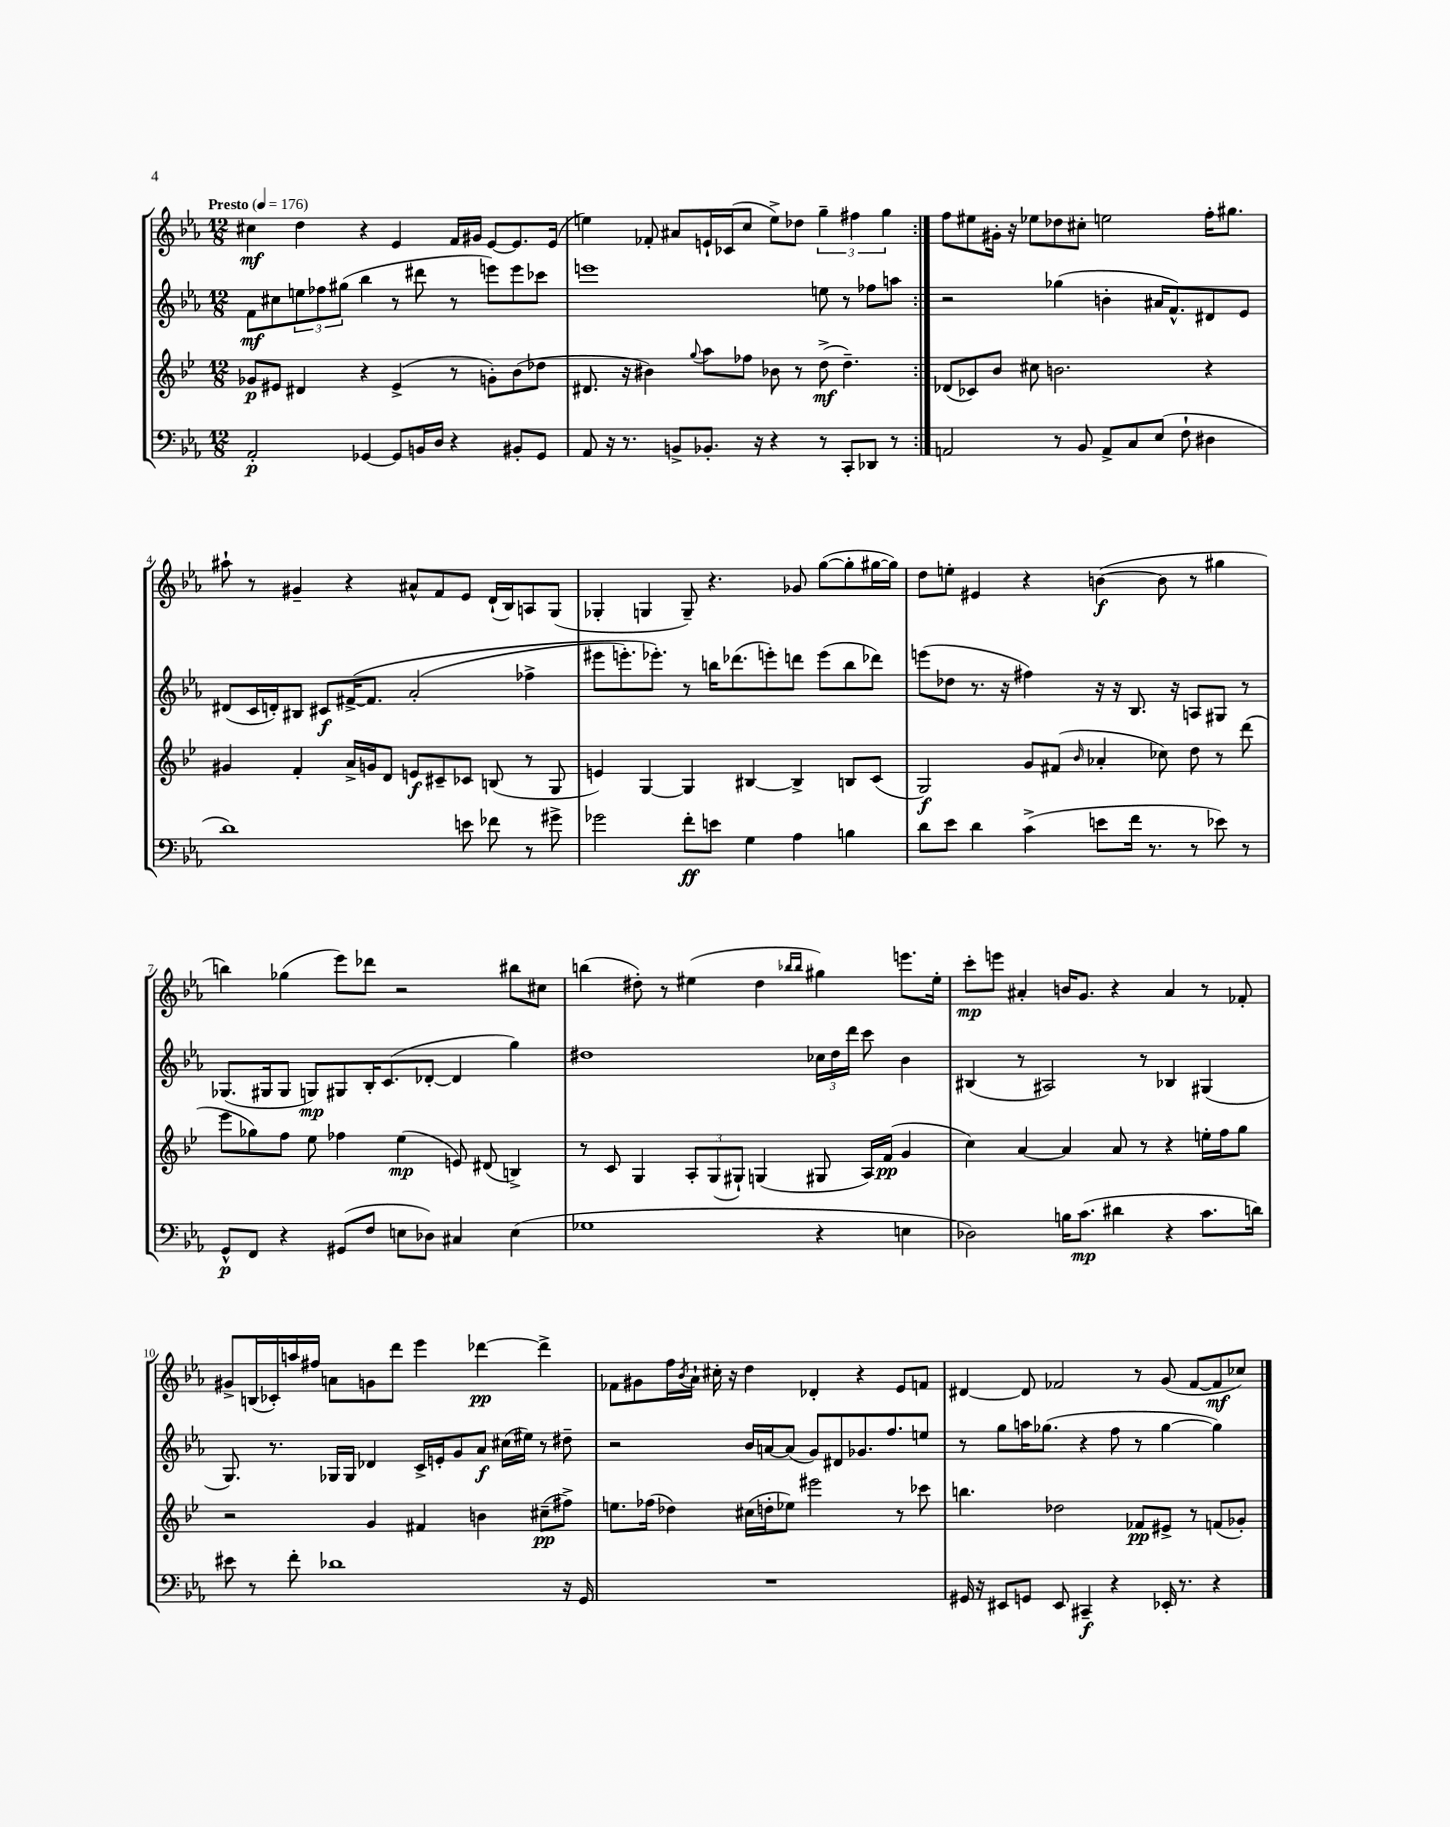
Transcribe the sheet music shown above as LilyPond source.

<<
\new StaffGroup <<
\new Staff = "s0" {
    \clef treble \key ees \major \numericTimeSignature \time 12/8 \tempo "Presto" 4 = 176
    \repeat volta 2 { cis''4\mf d''4 r4 ees'4 f'16 gis'16 ees'8~ ees'8. ees'16( |
    e''4) fes'8-. ais'8 e'16-! ces'16( c''8 e''8->) des''8 \tuplet 3/2 { g''4-- fis''4 g''4 } | }
    f''8 eis''8 gis'16-. r16 ees''8 des''8 cis''8-. e''2 f''16-. gis''8. |
    ais''8-! r8 gis'4-- r4 ais'8-^ f'8 ees'8 d'16-!( bes16) a8 g8( |
    ges4-. g4 g8--) r4. ges'8 g''8~( g''8-. gis''16~ gis''16) |
    d''8 e''8-. eis'4 r4 b'4~\f( b'8 r8 gis''4 |
    b''4) ges''4( ees'''8) des'''8 r2 bis''8 cis''8 |
    b''4( dis''8-.) r8 eis''4( dis''4 \grace { bes''16 bes''16 } gis''4) e'''8. eis''16-. |
    c'''8-.\mp e'''8 ais'4-. b'16 g'8. r4 ais'4 r8 fes'8-. |
    gis'8-> b16( ces'16-.) a''16 fis''16 a'8 g'8 d'''8 ees'''4 des'''4~\pp des'''4-> |
    fes'8 gis'8 f''16 \acciaccatura { bes'8 } aes'16-! cis''16-. r16 d''4 des'4-. r4 ees'8 f'8 |
    dis'4~ dis'8 fes'2 r8 g'8( fes'8~ fes'8\mf ces''8) \bar "|." |
}
\new Staff = "s1" {
    \clef treble \key ees \major \numericTimeSignature \time 12/8
    \repeat volta 2 { f'8\mf cis''8 \tuplet 3/2 { e''8 fes''8 gis''8( } bes''4 r8 dis'''8 r8 e'''8) e'''8 ces'''8 |
    e'''1 e''8 r8 fes''8 a''8 | }
    r2 ges''4( b'4-. ais'16 f'8.-^) dis'8 ees'8 |
    dis'8( c'16 d'16-.) bis8 cis'8\f fis'16~->\( fis'8. aes'2-.( fes''4-> |
    eis'''8 e'''8.-.) ees'''8.-.\) r8 b''16 des'''8.( e'''8-.) d'''8 e'''8( b''8 des'''8) |
    e'''8( des''8 r8. r16 fis''4) r16 r16 bes8. r16 a8 gis8 r8 |
    ges8.( gis16 gis8 g8\mp) gis8 bes16-. c'8.( des'8~-. des'4 g''4) |
    dis''1 \tuplet 3/2 { ces''16 dis''16 d'''16 } c'''8 bes'4 |
    bis4( r8 ais2) r8 bes4 gis4( |
    g8.) r8. ges16 ges16 des'4 c'16-> e'16-. g'8 aes'8\f cis''16( eis''16) r8 dis''8-- |
    r2 bes'16 a'16~ a'8( g'8) dis'8 ges'8. f''8. e''8 |
    r8 g''8 a''16 ges''8.( r4 f''8 r8 ges''4~ ges''4) \bar "|." |
}
\new Staff = "s2" {
    \clef treble \key bes \major \numericTimeSignature \time 12/8
    \repeat volta 2 { ges'8\p eis'8 dis'4 r4 eis'4->( r8 g'8-.) bes'8( des''8 |
    dis'8. r16 bis'4) \appoggiatura { g''8 } a''8 fes''8 bes'8 r8 d''8->\mf( d''4.--) | }
    des'8( ces'8) bes'8 cis''8 b'2. r4 |
    gis'4 f'4-. a'16-> g'16 d'8 e'8\f cis'8-- ces'8 b8( r8 g8 |
    e'4) g4~ g4 bis4~ bis4-> b8 c'8( |
    g2\f) g'8 fis'8( \grace { bes'16 } aes'4-. ces''8) d''8 r8 d'''8( |
    ees'''8 ges''8) f''8 ees''8 fes''4 ees''4\mp( e'8) dis'8( b4->) |
    r8 c'8 g4 \tuplet 3/2 { a8-. g8( gis8-!) } g4( gis8 a16) f'16\pp( g'4 |
    c''4) a'4~ a'4 a'8 r8 r4 e''16-. f''16 g''8 |
    r2 g'4 fis'4 b'4 cis''8--\pp( fis''8->) |
    e''8. fes''16( des''4) cis''16( d''16-. ees''8) eis'''2 r8 ces'''8 |
    b''4. des''2 fes'8\pp eis'8-> r8 f'8( ges'8-.) \bar "|." |
}
\new Staff = "s3" {
    \clef bass \key ees \major \numericTimeSignature \time 12/8
    \repeat volta 2 { aes,2-.\p ges,4~ ges,8 b,16 d16 r4 bis,8-. ges,8 |
    aes,8 r16 r8. b,8-> bes,8.-. r16 r4 r8 c,8-. des,8 r8 | }
    a,2 r8 bes,8 a,8-> c8 ees8( f8-! dis4 |
    d'1) e'8 fes'8 r8 gis'8-> |
    ges'2 f'8-.\ff e'8 g4 aes4 b4 |
    d'8 ees'8 d'4 c'4->( e'8 f'16 r8. r8 ees'8) r8 |
    g,8-^\p f,8 r4 gis,8( f8 e8 des8) cis4 e4( |
    ges1 r4 e4 |
    des2) b16 c'8.\mp( dis'4 r4 c'8. d'16) |
    eis'8 r8 f'8-. des'1 r16 g,16 |
    R1. |
    gis,16 r16 eis,8 g,8 eis,8 cis,4--\f r4 ees,16-. r8. r4 \bar "|." |
}
>>
>>
